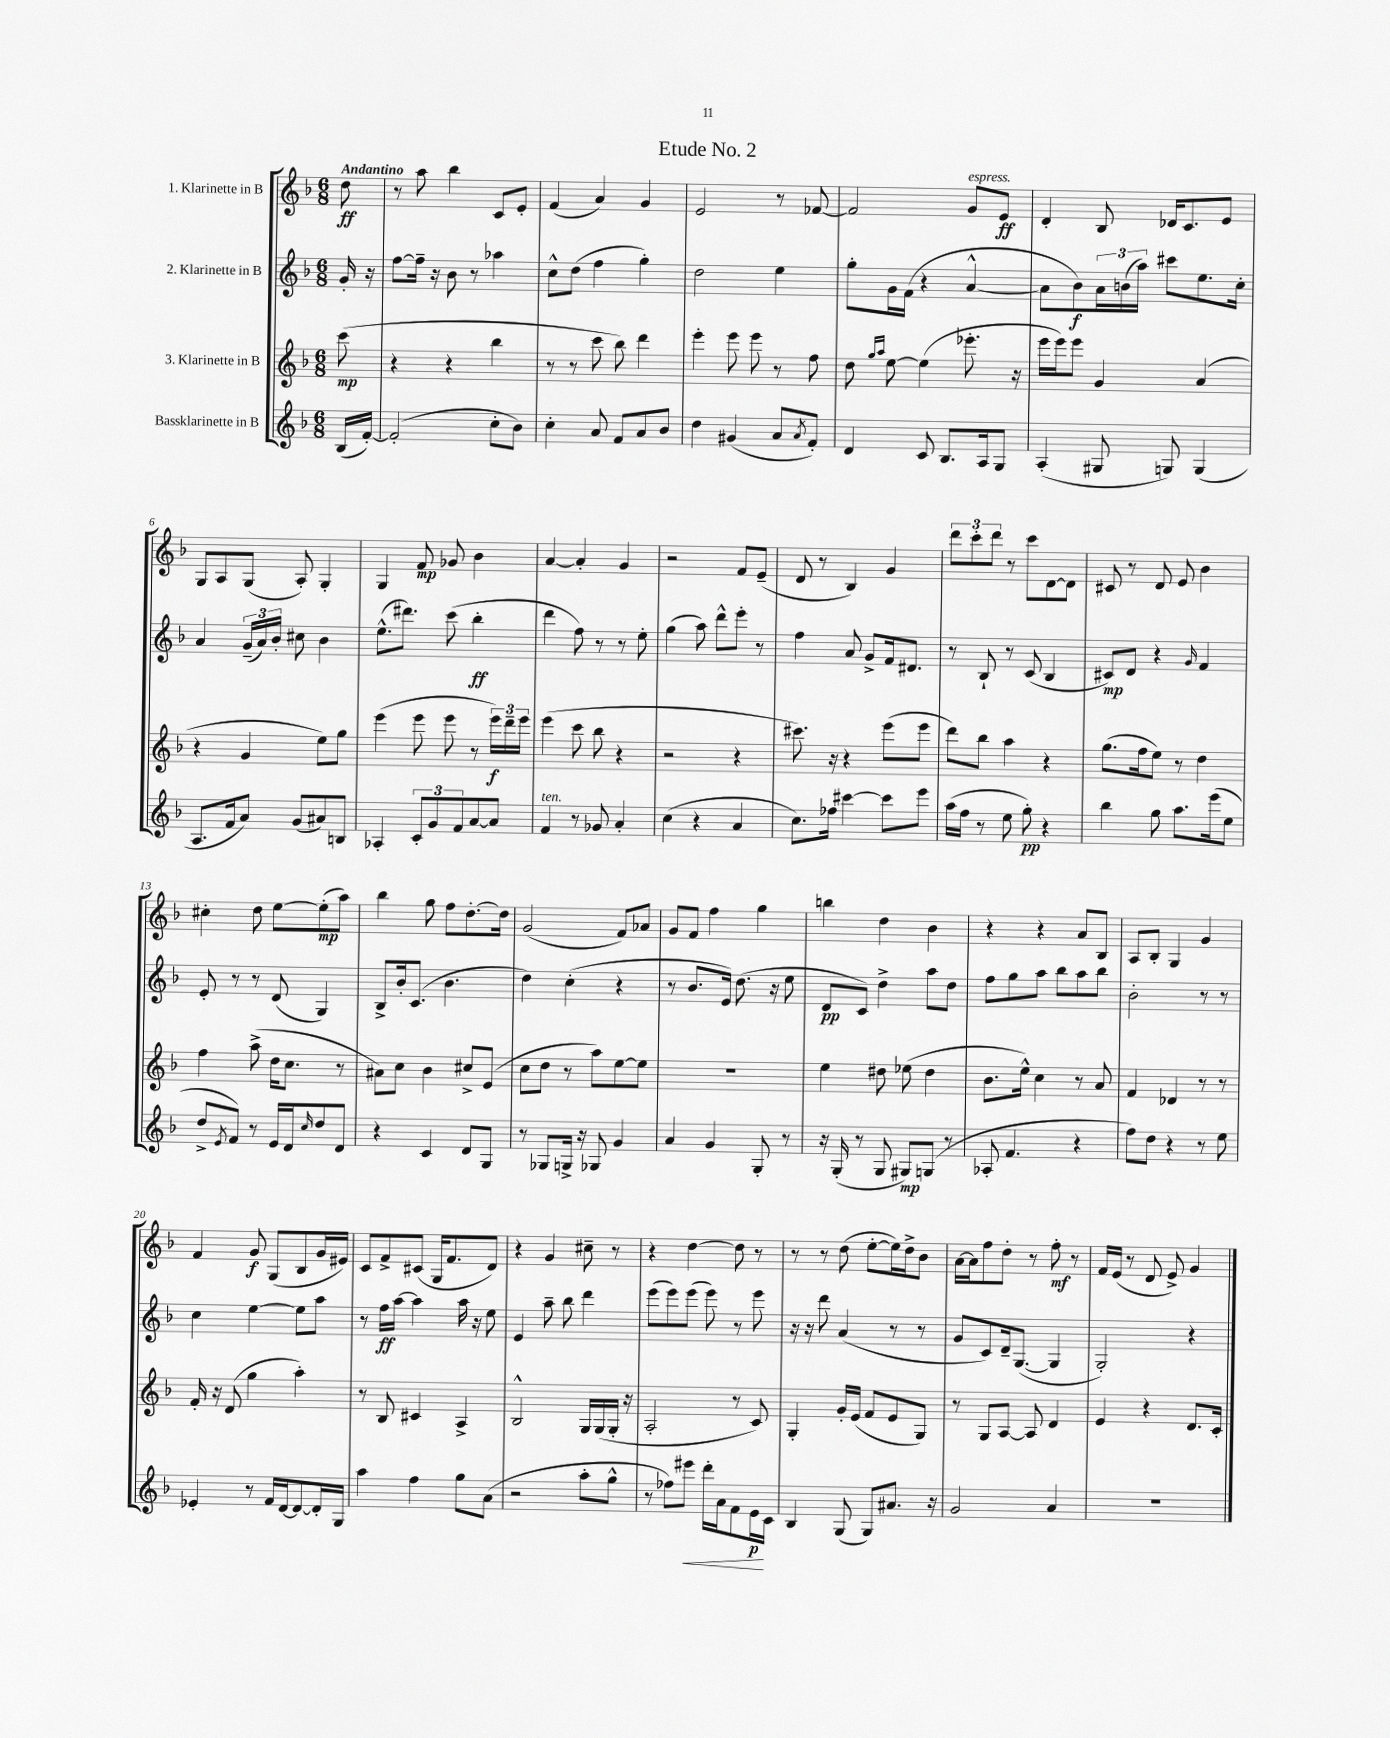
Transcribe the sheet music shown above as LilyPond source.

\header { title = "Etude No. 2" }
<<
\new StaffGroup <<
\new Staff = "s0" \with { instrumentName = "1. Klarinette in B" } {
    \clef treble \key f \major \numericTimeSignature \time 6/8 \partial 8 \tempo "Andantino"
    d''8\ff |
    r8 a''8 bes''4 c'8 e'8-. |
    f'4( a'4) g'4 |
    e'2 r8 fes'8~ |
    fes'2 g'8^\markup { \italic "espress." } e'8\ff |
    d'4-. bes8 des'16 c'8. e'8 |
    g8 a8 g8( a8-.) g4-. |
    g4 f'8\mp ges'8 bes'4 |
    a'4~ a'4-. g'4 |
    r2 f'8 e'8--( |
    d'8 r8 bes4) g'4 |
    \tuplet 3/2 { d'''8 c'''8-. d'''8 } r8 c'''8 d'8~ d'8 |
    cis'8 r8 d'8 e'8 bes'4 |
    cis''4-. d''8 e''8~ e''8-.\mp( a''8) |
    bes''4 g''8 f''8 d''8.~-. d''16 |
    g'2( f'8) aes'8 |
    g'8 f'8 f''4 g''4 |
    b''4 d''4 bes'4 |
    r4 r4 a'8 bes8 |
    a8 bes8-. g4 g'4 |
    f'4 g'8\f g8( bes8 g'16 eis'16) |
    c'8 f'8-> cis'8( g16 f'8. d'8) |
    r4 g'4 cis''8-- r8 |
    r4 d''4~ d''8 r8 |
    r8 r8 d''8( e''8~-. e''16) d''16-> bes'8 |
    a'16~ a'16 f''8 d''8-. r8 f''8-.\mf r8 |
    f'16 e'16( r8 d'8 e'8->) g'4 \bar "|." |
}
\new Staff = "s1" \with { instrumentName = "2. Klarinette in B" } {
    \clef treble \key f \major \numericTimeSignature \time 6/8 \partial 8
    g'16-. r16 |
    f''8~ f''16-- r16 bes'8 r8 aes''4 |
    c''8-^ d''8( f''4 g''4-.) |
    d''2 e''4 |
    g''8-. g'16 f'16( r4 a'4~-^ |
    a'8 bes'8\f) \tuplet 3/2 { a'16 b'16( a''16) } cis'''8 e''8. c''16-. |
    a'4 \tuplet 3/2 { g'16--( a'16) bes'16-. } cis''8 bes'4 |
    e''8.-^( dis'''8.) c'''8( bes''4-.\ff |
    d'''4 f''8) r8 r8 e''8-. |
    g''4( a''8) d'''8-^ e'''8-. r8 |
    f''4 a'8 g'8-> f'16 dis'8. |
    r8 bes8-! r8 c'8( bes4 |
    cis'8\mp) d'8 r4 \grace { g'16 } f'4 |
    e'8-. r8 r8 d'8( g4) |
    bes8-> bes'16-. c'8.( bes'4. |
    d''4) c''4-.( r4 |
    r8 bes'8. e'16) d''8.( r16 e''8 |
    d'8\pp c'8) d''4-> a''8 d''8 |
    f''8 g''8 a''8 bes''8 a''8 bes''8 |
    bes'2-. r8 r8 |
    c''4 e''4~ e''8 a''8 |
    r8 f''16\ff a''16~ a''4 a''16 r16 e''8 |
    e'4 a''8-- bes''8 d'''4 |
    e'''8( e'''8) e'''8( e'''8) r8 e'''8 |
    r16 r16 d'''8 a'4( r8 r8 |
    g'8 c'8) d'16-- g8.~( g4 |
    g2-.) r4 \bar "|." |
}
\new Staff = "s2" \with { instrumentName = "3. Klarinette in B" } {
    \clef treble \key f \major \numericTimeSignature \time 6/8 \partial 8
    c'''8\mp( |
    r4 r4 bes''4 |
    r8 r8 c'''8 bes''8) d'''4 |
    e'''4-. e'''8 e'''8 r8 f''8 |
    d''8 \grace { g''16 a''16 } e''8~ e''4( ees'''8.-. r16 |
    e'''16 e'''16) e'''8 g'4 a'4( |
    r4 g'4 e''8) g''8 |
    e'''4( e'''8 e'''8 r8 \tuplet 3/2 { e'''16\f) d'''16-- e'''16 } |
    e'''4( c'''8 bes''8 r4 |
    r2 r4 |
    cis'''8.) r16 r4 e'''8( e'''8 |
    d'''8) bes''8 a''4 r4 |
    g''8.( f''16 e''8) r8 d''4 |
    f''4 a''8->( d''16 c''8. r8 |
    ais'8) c''8 bes'4 cis''8-> e'8( |
    c''8 d''8 r8 a''8) e''8~ e''8 |
    R2. |
    e''4 dis''8 ees''8( dis''4 |
    bes'8. e''16-^) c''4 r8 a'8 |
    f'4 des'4 r8 r8 |
    f'16-. r16 d'8( g''4 a''4-.) |
    r8 bes8 cis'4 a4-> |
    bes2-^ g16 g16( g16-. r16 |
    a2-. r8 c'8) |
    g4-. g'16-. e'16( f'8 e'8 g8) |
    r8 g8 a8~ a8 d'4 |
    e'4 r4 d'8. c'16-. \bar "|." |
}
\new Staff = "s3" \with { instrumentName = "Bassklarinette in B" } {
    \clef treble \key f \major \numericTimeSignature \time 6/8 \partial 8
    bes16( f'16~-.) |
    f'2-.( c''8-. bes'8) |
    c''4-. a'8 f'8 a'8 bes'8 |
    d''4 gis'4( a'8 \acciaccatura { a'8 } f'8-.) |
    d'4 c'8 bes8. a16 g8 |
    a4-.( gis8 g8) g4( |
    a8. f'16 a'8) g'8( ais'8) b8 |
    aes4-. \tuplet 3/2 { c'8-. g'8 f'8 } a'8~ a'8 |
    f'4^\markup { \italic "ten." } r8 ges'8 a'4-. |
    c''4( r4 a'4 |
    c''8.) fes''16 cis'''4~ cis'''8 e'''8 |
    a''16( f''16 r8 e''8 g''8-.\pp) r4 |
    bes''4 g''8 a''8. e'''16( e''8 |
    d''8-> \acciaccatura { e'8 } f'8) r8 e'16 d'16 \grace { c''16 } d''8 d'8 |
    r4 c'4 d'8 g8 |
    r8 ges8 g16-> r16 ges8 g'4 |
    a'4 g'4 g8-. r8 |
    r16 g16-.( r8 g8 gis8\mp) g8( r8 |
    aes8-. f'4. r4 |
    f''8) d''8 r4 r8 e''8 |
    ees'4-. r8 f'16 d'16~ d'8~ d'16-. g16 |
    a''4 f''4 g''8 a'8( |
    r2 a''8-. g''8-^ |
    r8 fes''8) eis'''8\< d'''16-. a'16 f'8 e'16\p\! c'16 |
    bes4 g8( g8) ais'8. r16 |
    g'2 a'4 |
    R2. \bar "|." |
}
>>
>>
